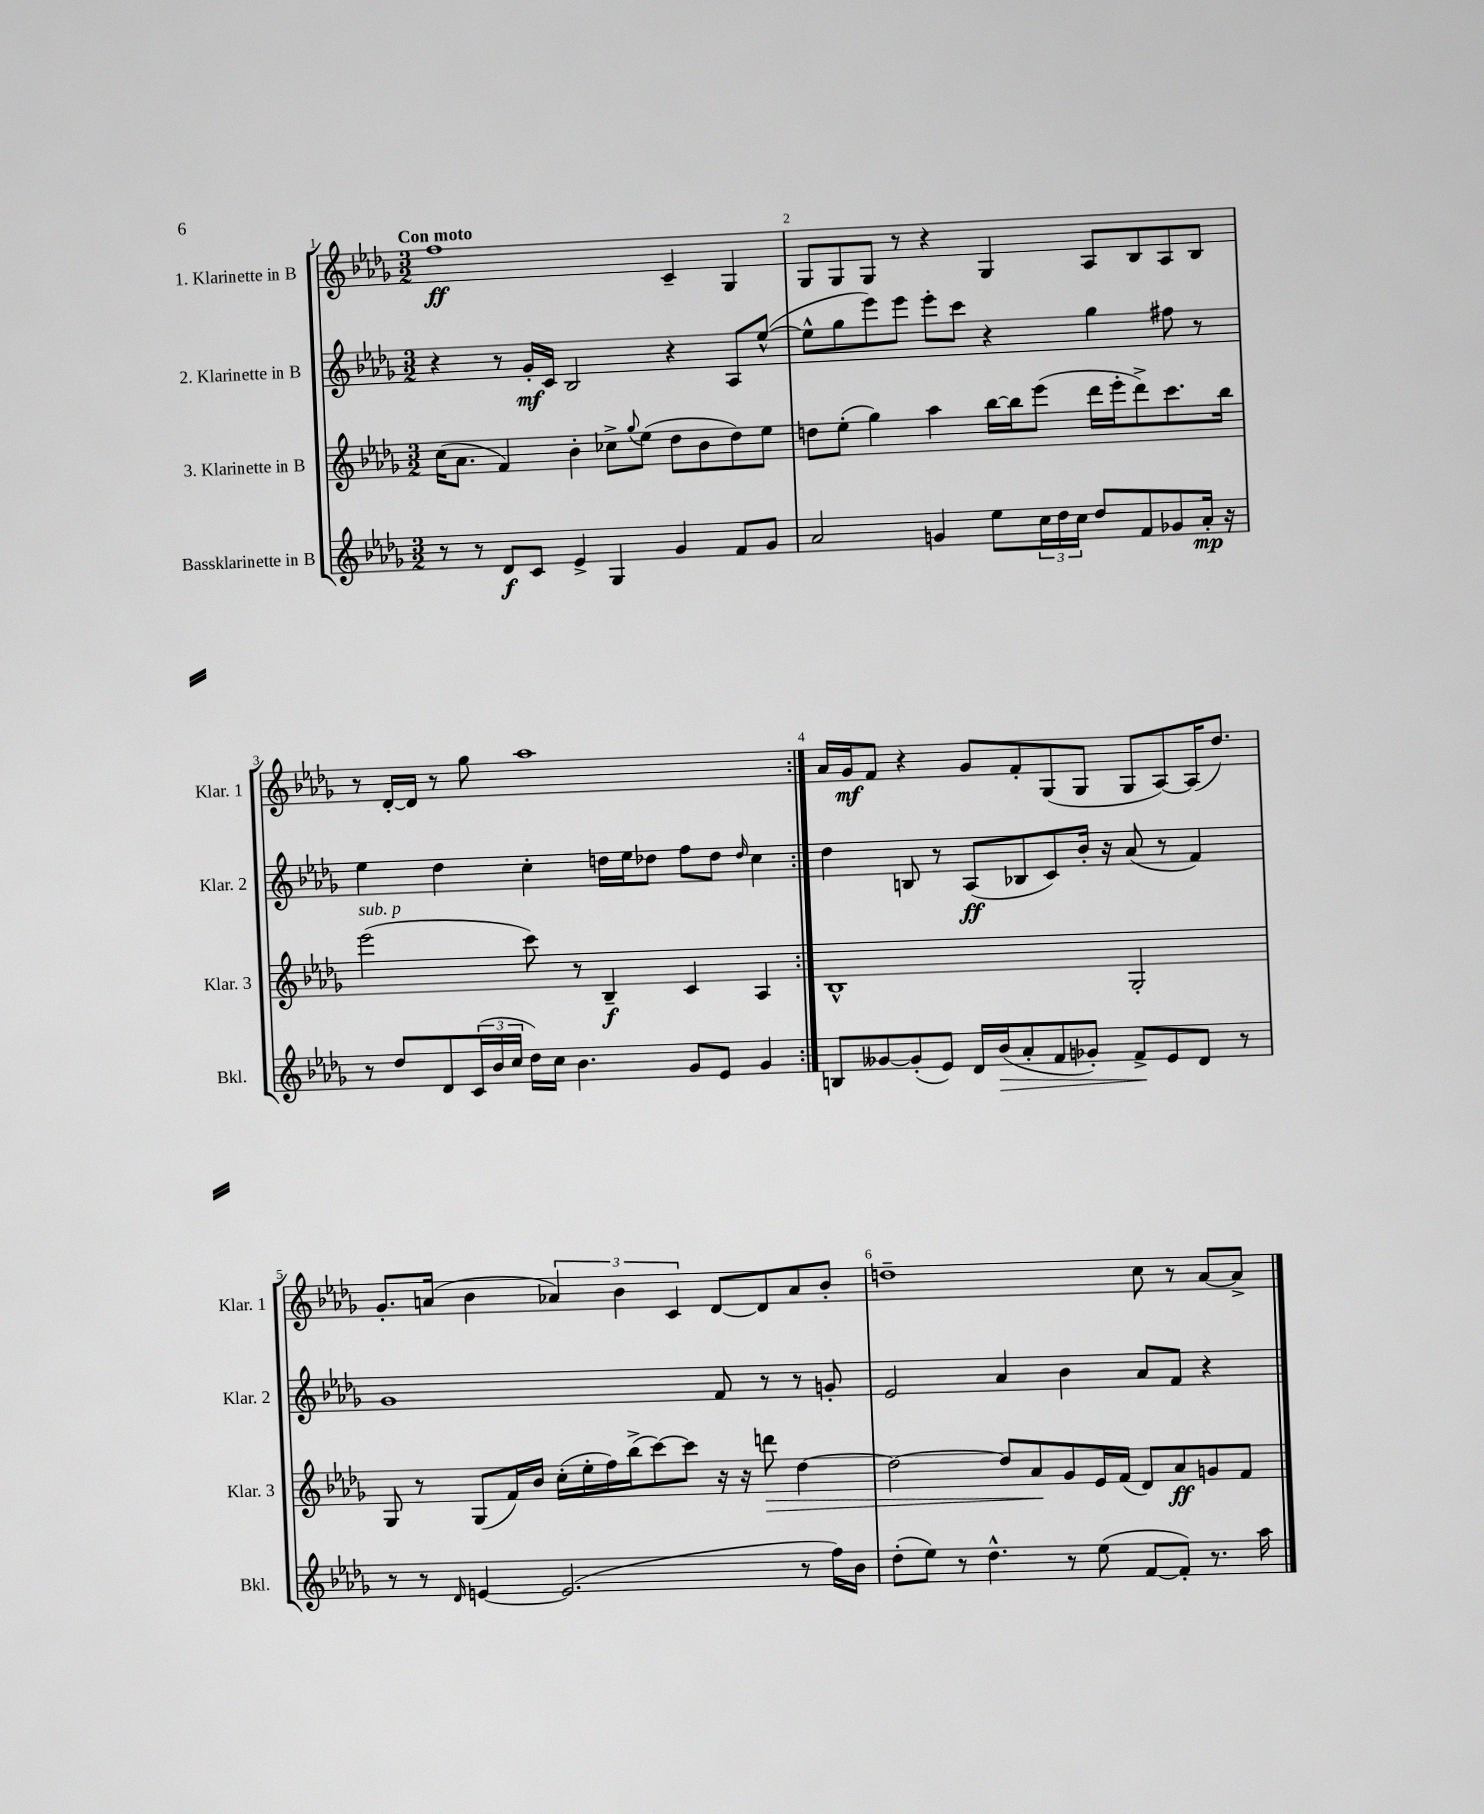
<<
\new StaffGroup <<
\new Staff = "s0" \with { instrumentName = "1. Klarinette in B" shortInstrumentName = "Klar. 1" } {
    \clef treble \key des \major \numericTimeSignature \time 3/2 \tempo "Con moto"
    \repeat volta 2 { f''1\ff c'4-- ges4 |
    ges8 ges8 ges8 r8 r4 ges4 aes8 bes8 aes8 bes8 |
    r8 des'16~-. des'16 r8 ges''8 aes''1 | }
    aes'16 ges'16\mf f'8 r4 ges'8 f'8-. ges8( ges8 ges8 aes8~) aes16( des''8.) |
    ges'8.-. a'16( bes'4 \tuplet 3/2 { aes'4) bes'4 c'4 } des'8~ des'8 aes'8 bes'8-. |
    d''1-- c''8 r8 aes'8~ aes'8-> \bar "|." |
}
\new Staff = "s1" \with { instrumentName = "2. Klarinette in B" shortInstrumentName = "Klar. 2" } {
    \clef treble \key des \major \numericTimeSignature \time 3/2
    \repeat volta 2 { r4 r8 ges'16-.\mf c'16 bes2 r4 aes8 ees''8~-^( |
    ees''8-^ ges''8 ees'''8) ees'''8 ees'''8-. c'''8 r4 ges''4 fis''8 r8 |
    ees''4 des''4 c''4-. d''16 ees''16 des''8 f''8 des''8 \grace { des''16 } c''4 | }
    des''4 b8 r8 aes8\ff( bes8 c'8) bes'16-. r16 aes'8( r8 f'4) |
    ges'1 f'8 r8 r8 g'8-. |
    ees'2 aes'4 bes'4 aes'8 f'8 r4 \bar "|." |
}
\new Staff = "s2" \with { instrumentName = "3. Klarinette in B" shortInstrumentName = "Klar. 3" } {
    \clef treble \key des \major \numericTimeSignature \time 3/2
    \repeat volta 2 { c''16( aes'8. f'4) bes'4-. ces''8-> \appoggiatura { ges''8 } ees''8( des''8 bes'8 des''8) ees''8 |
    d''8 ees''8-.( ges''4) aes''4 bes''16~ bes''16 ees'''8( des'''16 ees'''16-. des'''8->) c'''8. bes''16 |
    ees'''2^\markup { \italic "sub. p" }( c'''8) r8 bes4--\f c'4 aes4 | }
    bes1-^ ges2-. |
    ges8 r8 ges8( f'16) bes'16 c''16-.( ees''16-. f''16) bes''16->( c'''8~) c'''8 r16 r16 d'''8\> des''4~ |
    des''2~ des''8 aes'8\! ges'8 ees'16 f'16( des'8) aes'8\ff g'8 f'8 \bar "|." |
}
\new Staff = "s3" \with { instrumentName = "Bassklarinette in B" shortInstrumentName = "Bkl." } {
    \clef treble \key des \major \numericTimeSignature \time 3/2
    \repeat volta 2 { r8 r8 des'8\f c'8 ees'4-> ges4 ges'4 f'8 ges'8 |
    aes'2 g'4 ees''8 \tuplet 3/2 { c''16 des''16 c''16 } des''8 f'8 ges'8 aes'16-.\mp r16 |
    r8 des''8 des'8 \tuplet 3/2 { c'16( bes'16 c''16 } des''16) c''16 bes'4. ges'8 ees'8 ges'4 | }
    b8 geses'8~ geses'8-.( ees'8) des'16 bes'16\>( aes'8-. f'8 ges'8-.) f'8->\! ees'8 des'8 r8 |
    r8 r8 \grace { des'16 } e'4~ e'2.( r8 f''16) bes'16 |
    des''8-.( ees''8) r8 des''4.-^ r8 ees''8( f'8~ f'8-.) r8. aes''16 \bar "|." |
}
>>
>>
\layout { \context { \Score \override BarNumber.break-visibility = ##(#f #t #t) barNumberVisibility = #all-bar-numbers-visible } }
